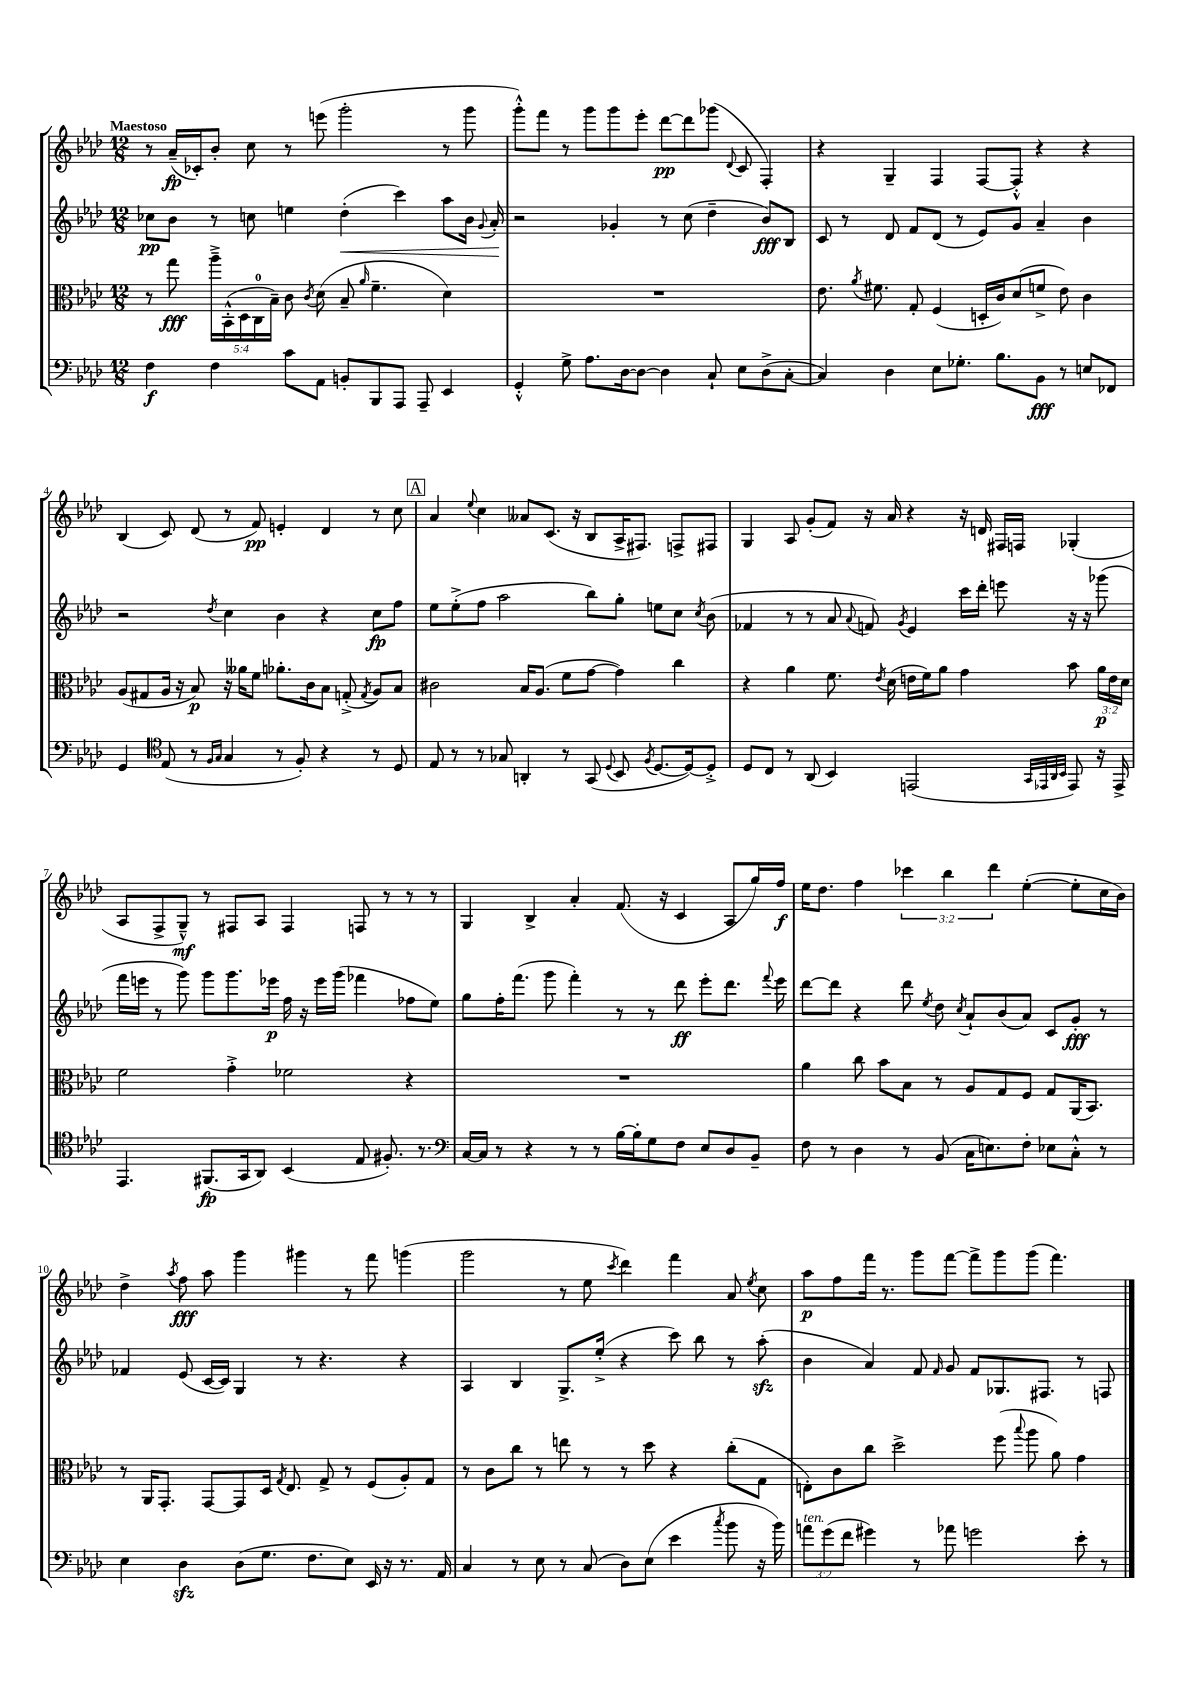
<<
\new StaffGroup <<
\new Staff = "s0" {
    \clef treble \key aes \major \numericTimeSignature \time 12/8 \override Staff.TupletNumber.text = #tuplet-number::calc-fraction-text \tempo "Maestoso"
    \autoBeamOff r8 aes'16[--\fp( ces'16-.) bes'8]-. c''8 r8 e'''8( g'''2-. r8 g'''8 |
    g'''8[-.-^) f'''8] r8 g'''8[ g'''8 ees'''8]-. des'''8[~\pp des'''8 ges'''8]( \appoggiatura { des'8 } c'8 f4-.) |
    r4 g4-- f4 f8[~ f8]-.-^ r4 r4 |
    bes4( c'8) des'8( r8 f'8\pp) e'4-. des'4 r8 c''8 |
    \mark \markup { \box "A" } aes'4 \appoggiatura { ees''8 } c''4 aeses'8[ c'8.]( r16 bes8[ aes16-> fis8.]) f8[-> fis8] |
    g4 aes8 g'8[-.( f'8]) r16 aes'16 r4 r16 d'16 fis16[ f16] ges4-.( |
    aes8[ f8-> g8]---^\mf) r8 fis8[ aes8] fis4 f8 r8 r8 r8 |
    g4 bes4-> aes'4-. f'8.( r16 c'4 aes8[ g''16) f''16]\f |
    ees''16[ des''8.] f''4 \tuplet 3/2 { ces'''4 bes''4 des'''4 } ees''4~-.( ees''8[-. c''16 bes'16]) |
    des''4-> \acciaccatura { aes''8 } f''8\fff aes''8 g'''4 gis'''4 r8 f'''8 g'''4( |
    g'''2 r8 ees''8 \acciaccatura { c'''8 } des'''4) f'''4 aes'8 \acciaccatura { ees''8 } c''8 |
    aes''8[\p f''8 f'''16] r8. g'''8[ f'''8]~ f'''8[-> g'''8 g'''8]( f'''4.) \bar "|." |
}
\new Staff = "s1" {
    \clef treble \key aes \major \numericTimeSignature \time 12/8
    \autoBeamOff ces''8[\pp bes'8] r8 c''8 e''4 des''4-.\<( c'''4) aes''8[ bes'16] \appoggiatura { g'8 } aes'16-.\! |
    r2 ges'4-. r8 c''8( des''4-- bes'8[\fff) bes8] |
    c'8 r8 des'8 f'8[ des'8]( r8 ees'8[) g'8] aes'4-- bes'4 |
    r2 \acciaccatura { des''8 } c''4 bes'4 r4 c''8[\fp f''8] |
    \mark \markup { \box "A" } ees''8[ ees''8-.->( f''8] aes''2 bes''8[) g''8]-. e''8[ c''8] \acciaccatura { c''8 } bes'8( |
    fes'4 r8 r8 aes'8 \appoggiatura { aes'8 } f'8) \acciaccatura { g'8 } ees'4 c'''16[ des'''16]-. e'''8 r16 r16 ges'''8( |
    f'''16[ e'''16] r8 g'''8) g'''8[ g'''8. ees'''16]\p f''16 r16 ees'''16[ g'''16]( fes'''4 fes''8[ ees''8]) |
    g''8[ f''16-. f'''8.]( g'''8 f'''4-.) r8 r8 des'''8\ff ees'''8[-. des'''8.] \appoggiatura { f'''8 } ees'''16 |
    des'''8[~ des'''8] r4 des'''8 \acciaccatura { ees''8 } des''8 \acciaccatura { c''8 } aes'8[-! bes'8( aes'8]) c'8[ g'8]-.\fff r8 |
    fes'4 ees'8( c'16[~ c'16]) g4 r8 r4. r4 |
    aes4 bes4 g8.[-> ees''16]-.->( r4 c'''8) bes''8 r8 aes''8-.\sfz( |
    bes'4 aes'4) f'8 \grace { f'16 } g'8 f'8[ ges8. fis8.] r8 f8 \bar "|." |
}
\new Staff = "s2" {
    \clef alto \key aes \major \numericTimeSignature \time 12/8 \override Staff.TupletNumber.text = #tuplet-number::calc-fraction-text
    \autoBeamOff r8 g''8\fff \tuplet 5/4 { aes''16[---> bes,16-.-^( des16 c16-0 bes16]--) } c'8 \acciaccatura { c'8 } des'8( bes8-- \grace { aes'16 } f'4.-- des'4) |
    R1. |
    ees'8. \acciaccatura { aes'8 } fis'8. g8-. f4( d16[-. c'16) des'8( f'8]-> ees'8) c'4 |
    aes8[( gis8 aes16] r16 bes8\p) r16 aeses'16[ f'8] aes'8.[-. c'16 bes8] g8-.->( \acciaccatura { g8 } aes8[) bes8] |
    \mark \markup { \box "A" } cis'2 bes16[ aes8.]( f'8[ g'8]~ g'4) c''4 |
    r4 aes'4 f'8. \acciaccatura { ees'8 } des'16( e'16[ f'16) aes'8] g'4 bes'8 \tuplet 3/2 { aes'16[\p e'16 des'16] } |
    f'2 g'4-.-> fes'2 r4 |
    R1. |
    aes'4 c''8 bes'8[ bes8] r8 aes8[ g8 f8] g8[ aes,16( bes,8.]) |
    r8 aes,16[ g,8.]-. g,8[~ g,8 des16] \acciaccatura { g8 } ees8. g8-> r8 f8[( aes8-.) g8] |
    r8 c'8[ c''8] r8 e''8 r8 r8 des''8 r4 c''8[-.( g8] |
    e8[-.) c'8 c''8] des''2-> f''8( \appoggiatura { bes''8 } aes''8 aes'8) g'4 \bar "|." |
}
\new Staff = "s3" {
    \clef bass \key aes \major \numericTimeSignature \time 12/8 \override Staff.TupletNumber.text = #tuplet-number::calc-fraction-text
    \autoBeamOff f4\f f4 c'8[ aes,8] b,8[-. bes,,8 aes,,8] aes,,8-- ees,4 |
    g,4-.-^ g8-> aes8.[ des16~ des8]~ des4 c8-! ees8[ des8->( c8]~-. |
    c4) des4 ees8[ ges8.]-. bes8.[ bes,8]\fff r8 e8[ fes,8] |
    g,4 \clef tenor ees8( r8 \grace { f16[ g16] } g4 r8 f8-.) r4 r8 des8 |
    \mark \markup { \box "A" } ees8 r8 r8 ges8 a,4-. r8 g,8( \appoggiatura { des8 } bes,8 \acciaccatura { f8 } des8.[~ des16~) des8]-.-> |
    des8[ c8] r8 aes,8( bes,4) e,2( \grace { g,32[ ees,32 aes,32 bes,32] } ees,8) r16 ees,16-> |
    ees,4. fis,8.[\fp( g,16 aes,8]) bes,4( ees8 fis8.-.) r8. |
    \clef bass c16[~ c16] r8 r4 r8 r8 bes16[~ bes16-. g8 f8] ees8[ des8 bes,8]-- |
    f8 r8 des4 r8 bes,8( c16[ e8.) f8]-. ees8[ c8]-.-^ r8 |
    ees4 des4\sfz des8[( g8.] f8.[ ees8]) ees,16 r16 r8. aes,16 |
    c4 r8 ees8 r8 c8( des8[) ees8]( ees'4 \acciaccatura { c''8 } bes'8 r16 bes'16) |
    \tuplet 3/2 { a'8[^\markup { \italic "ten." } g'8( f'8] } gis'4) r8 aes'8 g'2 ees'8-. r8 \bar "|." |
}
>>
>>
